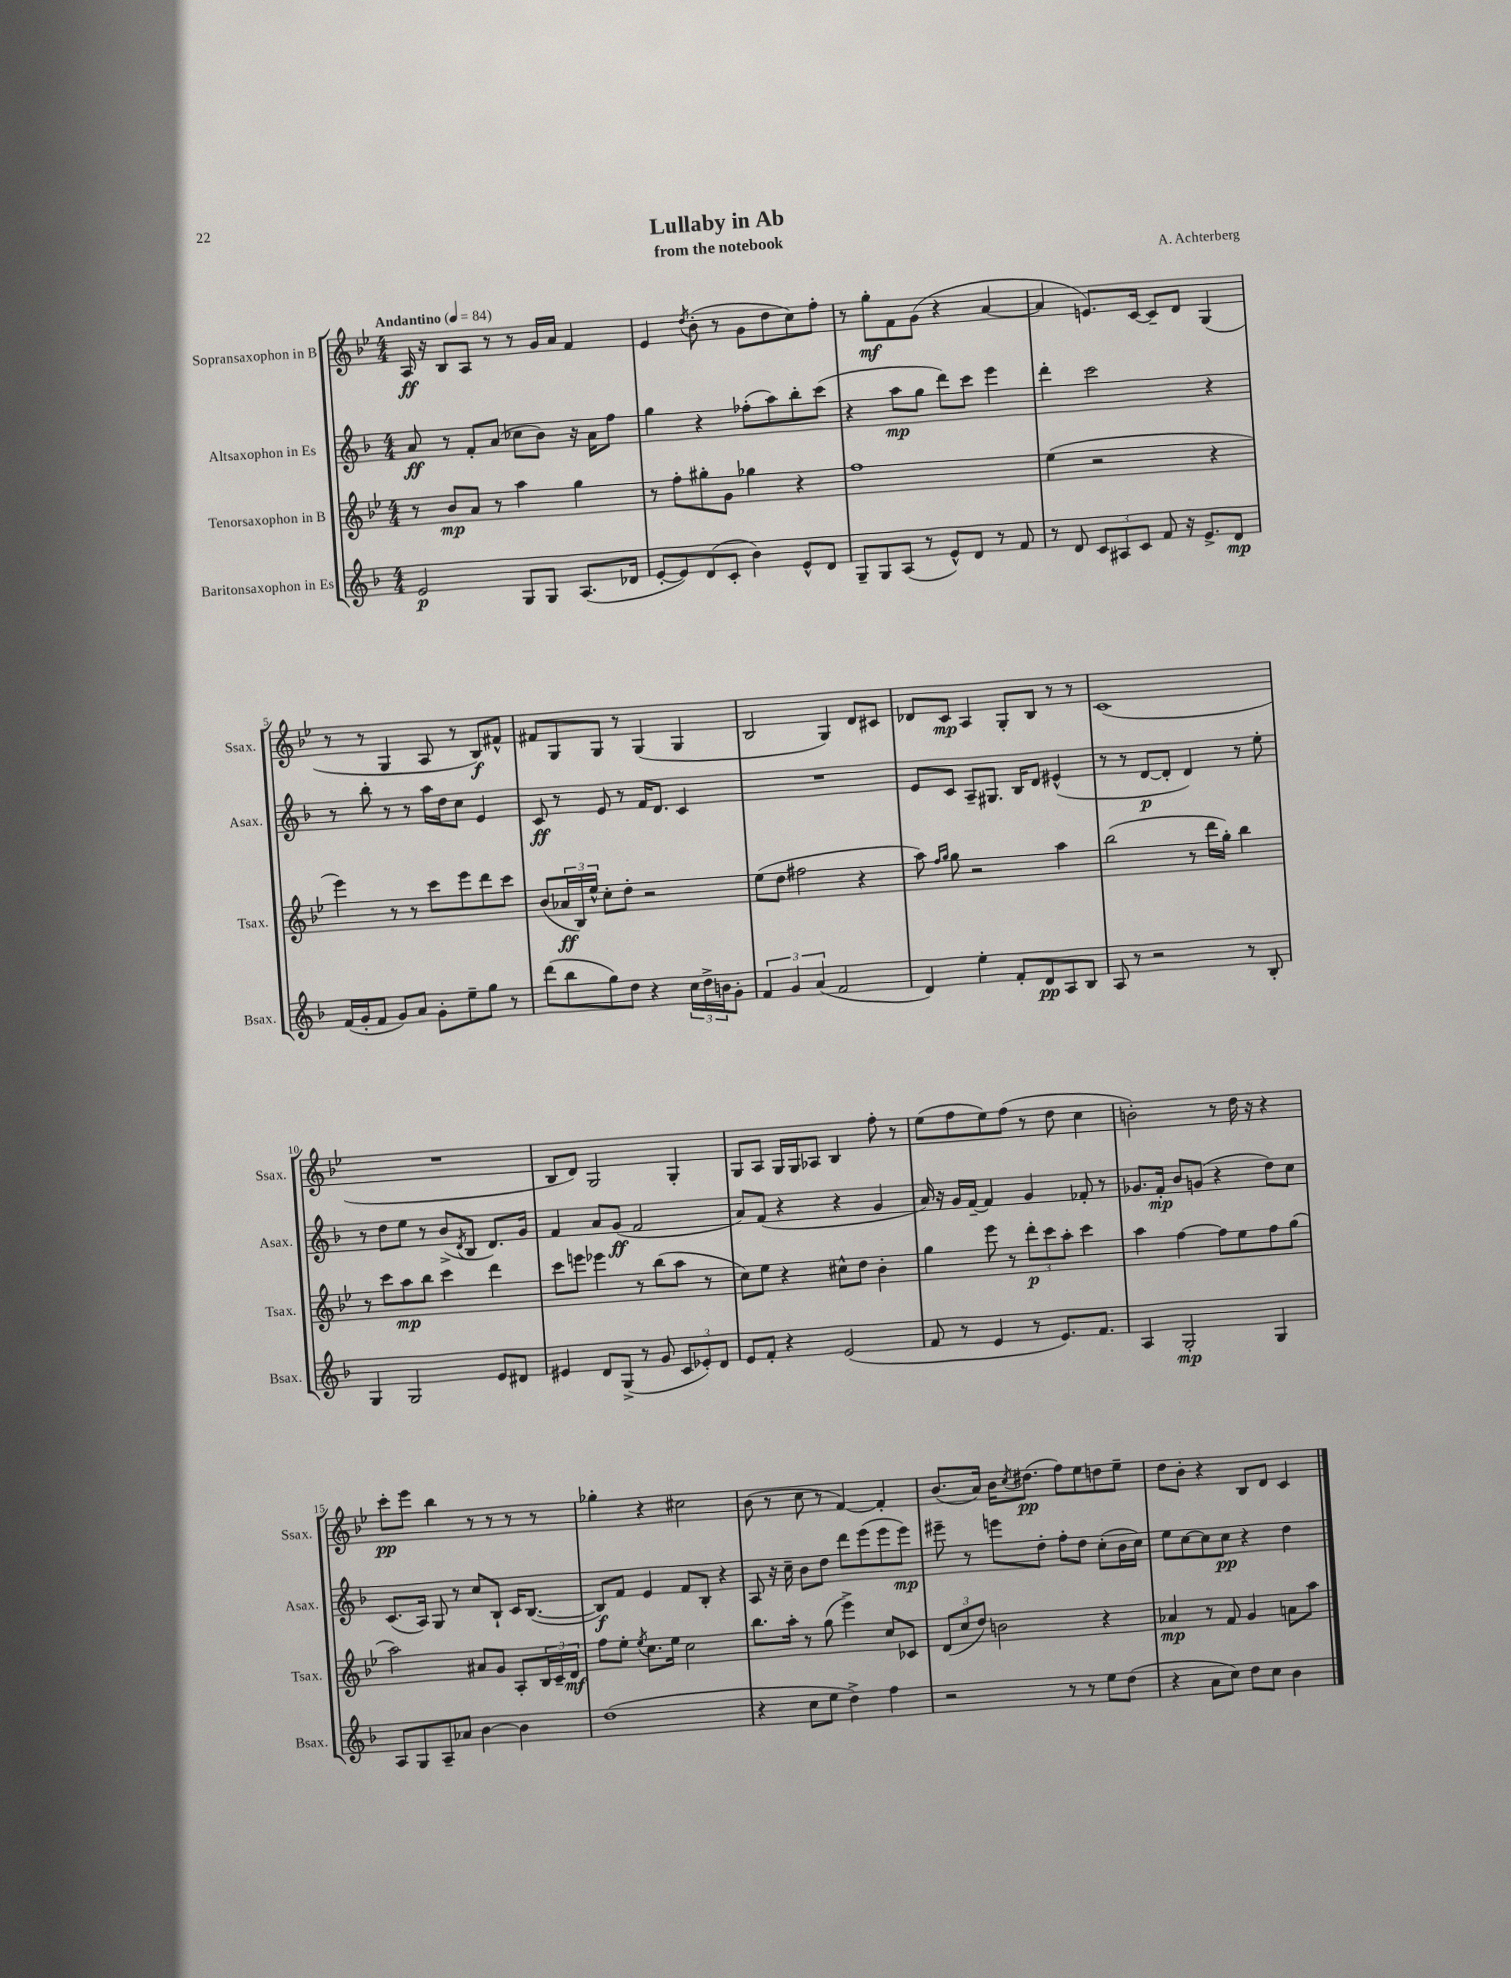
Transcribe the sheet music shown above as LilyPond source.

\header { title = "Lullaby in Ab" composer = "A. Achterberg" subtitle = "from the notebook" }
<<
\new StaffGroup <<
\new Staff = "s0" \with { instrumentName = "Sopransaxophon in B" shortInstrumentName = "Ssax." } {
    \clef treble \key bes \major \numericTimeSignature \time 4/4 \tempo "Andantino" 4 = 84
    a16\ff r16 bes8 a8 r8 r8 g'16 a'16 f'4 |
    ees'4 \acciaccatura { d''8 } bes'8-.( r8 g'8 d''8 c''8) f''8-. |
    r8 g''8-.\mf f'8 g'8( r4 a'4~ |
    a'4 e'8.) c'16~ c'8-- d'8 g4( |
    r8 r8 g4 a8 r8 bes8\f) fis'8-^ |
    fis'8 g8 g8 r8 g4( g4 |
    bes2 g4) d'8 cis'8 |
    des'8 c'8\mp a4 g8-. bes8 r8 r8 |
    c'1( |
    R1 |
    bes8 d'8) g2 g4-. |
    g8 a8 g16 g16 aes8 bes4 f''8-. r8 |
    ees''8( f''8 ees''8) f''8( r8 d''8 c''4 |
    b'2-.) r8 d''16 r16 r4 |
    c'''8-.\pp ees'''8 bes''4 r8 r8 r8 r8 |
    ges''4-. r4 cis''2 |
    bes'8( r8 c''8 r8 f'4~) f'4-. |
    bes'8.( a'16) bes'16 \acciaccatura { c''8 } dis''8.\pp( f''8) ees''8 d''8 ees''8-- |
    d''8 bes'8-. r4 bes8 d'8 c'4 \bar "|." |
}
\new Staff = "s1" \with { instrumentName = "Altsaxophon in Es" shortInstrumentName = "Asax." } {
    \clef treble \key f \major \numericTimeSignature \time 4/4
    a'8\ff r8 f'8-. a'8( ces''8 bes'8) r16 a'16 f''8 |
    g''4 r4 fes''8-.( a''8) bes''8-. c'''8( |
    r4 a''8\mp g''8 d'''8) c'''8 e'''4 |
    d'''4-. c'''2 r4 |
    r8 bes''8-. r8 r8 a''16 d''16 c''8 e'4 |
    c'8\ff r8 e'8 r8 f'16 d'8. c'4 |
    R1 |
    e'8 c'8 a8-- gis8. bes16 d'8 eis'4-^( |
    r8 r8 d'8~\p d'8-. d'4) r8 e''8-. |
    r8 d''8 e''8 r8 bes'8->( \acciaccatura { d'8 } bes8 d'8.) g'16 |
    f'4 a'8 g'8\ff( f'2 |
    a'8) f'8( r4 r4 g'4 |
    a'16) r16 g'16 f'16~-- f'4 g'4 fes'8-. r8 |
    ges'8. f'16-.\mp bes'8 g'8( r4 d''8) c''8 |
    c'8.( a16) g8 r8 c''8 bes8-! c'16 bes8.~( |
    bes8\f) f'8 e'4 f'8 bes8-. r4 |
    a8 r16 c''16-- bes'8 d''8 d'''8 e'''8( e'''8 e'''8\mp) |
    eis'''8-- r8 e'''8 d''8-. f''8-. d''8 c''8-.( bes'16 c''16) |
    e''8 c''8~ c''8 c''8\pp r4 d''4 \bar "|." |
}
\new Staff = "s2" \with { instrumentName = "Tenorsaxophon in B" shortInstrumentName = "Tsax." } {
    \clef treble \key bes \major \numericTimeSignature \time 4/4
    r8 bes'8\mp a'8 r8 a''4 g''4 |
    r8 f''8-. gis''8-. g'8 ges''4 r4 |
    f''1 |
    ees''4( r2 r4 |
    ees'''4) r8 r8 c'''8 ees'''8 d'''8 c'''8 |
    bes'8( \tuplet 3/2 { aes'16\ff bes16) ees''16-^ } c''8-. d''8-. r2 |
    ees''8( d''8 fis''2 r4 |
    a''8) \grace { f''16 g''16 } g''8 r2 a''4 |
    bes''2( r8 d'''16 g''16-.) bes''4 |
    r8 c'''8 a''8\mp bes''8 c'''4 d'''4 |
    c'''8 e'''8 ees'''4 r8 bes''8( a''8 r8 |
    c''8) ees''8 r4 cis''8-^ d''8 bes'4-. |
    g''4 ees'''8 r8 \tuplet 3/2 { d'''8-.\p c'''8 a''8-. } c'''4 |
    a''4 f''4~ f''8 ees''8 f''8 g''8( |
    a''2) ais'8 g'8 a8-. \tuplet 3/2 { bes16 c'16-- d'16\mf } |
    f''8 ees''8-. \acciaccatura { ees''8 } c''8. ees''16 c''2 |
    bes''8. a''16-. r8 g''8( ees'''4->) c''8 ces'8 |
    \tuplet 3/2 { d'8( c''8 d''8) } b'2 r4 |
    aes'4\mp r8 f'8 g'4 a'8 a''8 \bar "|." |
}
\new Staff = "s3" \with { instrumentName = "Baritonsaxophon in Es" shortInstrumentName = "Bsax." } {
    \clef treble \key f \major \numericTimeSignature \time 4/4
    e'2\p g8 g8 a8.( des'16 |
    e'8~-. e'8) d'8( c'8-. bes'4) e'8-^ d'8 |
    g8-- g8 a8( r8 e'8-^) d'8 r8 f'8 |
    r8 d'8 \tuplet 3/2 { c'8 ais8 c'8 } f'8 r16 e'8.-> d'8\mp |
    f'16( g'16-. f'8 g'8) a'8 g'8-. e''8-- g''8 r8 |
    d'''8( bes''8 g''8) d''8 r4 \tuplet 3/2 { c''16 d''16-> b'16 } g'8-. |
    \tuplet 3/2 { f'4 g'4 a'4( } f'2 |
    d'4) e''4-. f'8-. d'8\pp a8 bes8 |
    a8 r8 r2 r8 bes8-. |
    g4 g2 e'8 dis'8 |
    eis'4 d'8 g8->( r8 g'8 \tuplet 3/2 { c'8 ees'8-.) d'8 } |
    e'8 f'8-. r4 e'2( |
    f'8 r8 e'4 r8 e'8.) f'8. |
    a4 g2-.\mp g4 |
    a8 g8 a8-- aes'8 bes'4~ bes'4 |
    d''1( |
    r4 c''8 e''8 d''4->) f''4 |
    r2 r8 r8 e''8 d''8( |
    r4 a'8 c''8) d''8 c''8 bes'4 \bar "|." |
}
>>
>>
